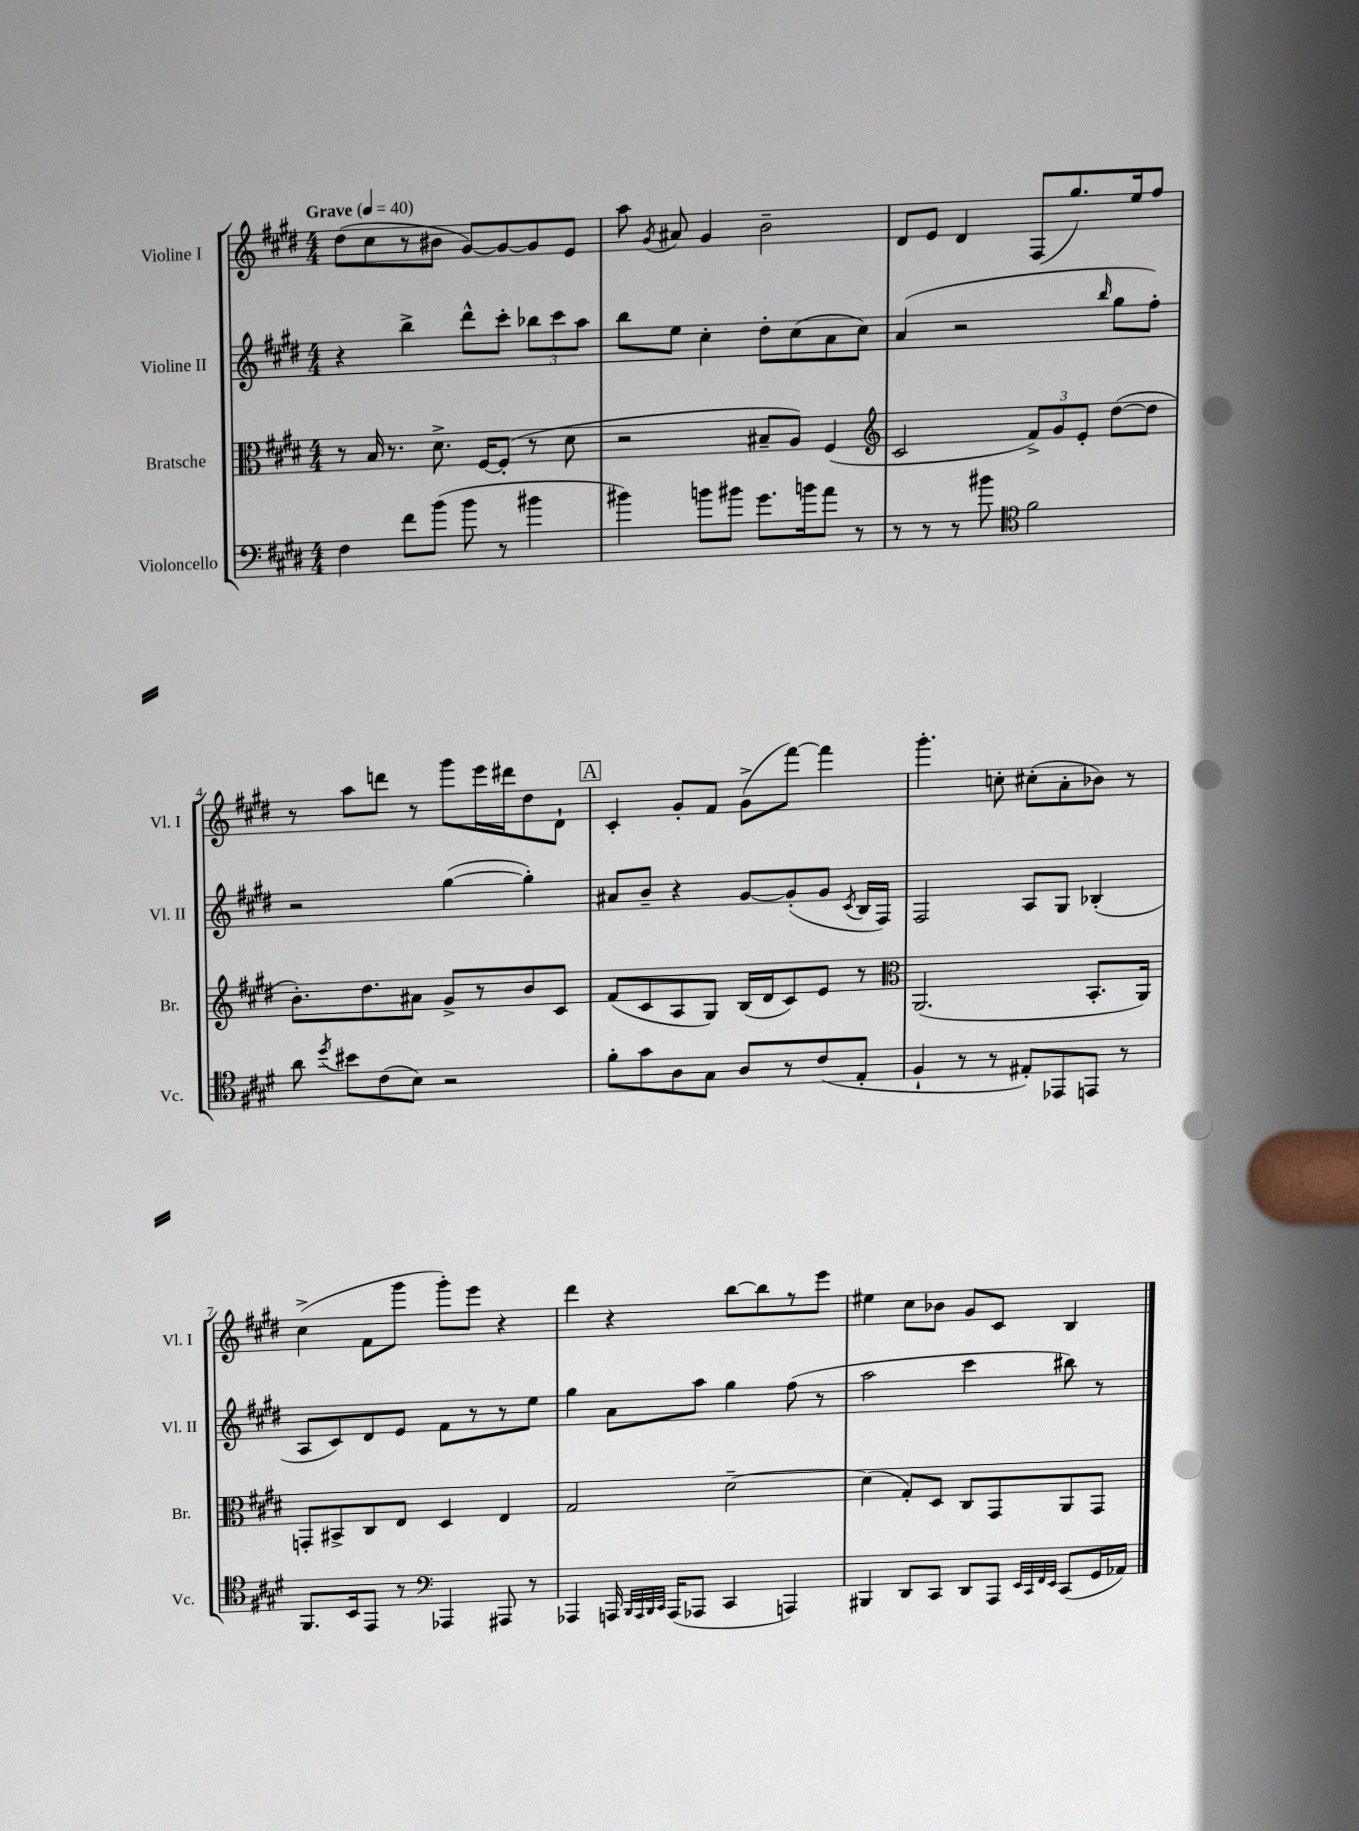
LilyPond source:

<<
\new StaffGroup <<
\new Staff = "s0" \with { instrumentName = "Violine I" shortInstrumentName = "Vl. I" } {
    \clef treble \key e \major \numericTimeSignature \time 4/4 \tempo "Grave" 4 = 40
    \autoBeamOff dis''8[( cis''8 r8 bis'8] gis'8[~) gis'8~ gis'8 e'8] |
    a''8 \acciaccatura { gis'8 } ais'8 gis'4 b'2-- |
    dis'8[ e'8] dis'4 fis8[( gis''8.) e''16 fis''8] |
    r8 a''8[ d'''8] r8 gis'''8[ e'''16 dis'''16 dis''8 dis'8]-! |
    \mark \markup { \box "A" } cis'4-. gis'8[-. fis'8] gis'8[->( fis'''8]~) fis'''4 |
    gis'''4.-. c''8-. cis''8[-.( a'8-. bes'8]) r8 |
    cis''4->( fis'8[ gis'''8] gis'''8[-.) e'''8] r4 |
    dis'''4 r4 b''8[~ b''8 r8 e'''8] |
    eis''4 cis''8[ bes'8] gis'8[ cis'8] b4 \bar "|." |
}
\new Staff = "s1" \with { instrumentName = "Violine II" shortInstrumentName = "Vl. II" } {
    \clef treble \key e \major \numericTimeSignature \time 4/4
    \autoBeamOff r4 b''4-> dis'''8[-^ cis'''8]-. \tuplet 3/2 { bes''8[ cis'''8 a''8] } |
    b''8[ e''8] cis''4-. dis''8[-. cis''8( a'8 cis''8]) |
    a'4( r2 \grace { b''16 } gis''8[ fis''8]-.) |
    r2 gis''4~( gis''4-.) |
    \mark \markup { \box "A" } ais'8[ b'8]-- r4 gis'8[~ gis'8-.( gis'8] \acciaccatura { cis'8 } b16[ fis16]) |
    fis2 a8[ gis8] bes4-.( |
    a8[ cis'8) dis'8 e'8] fis'8[ r8 r8 e''8] |
    gis''4 a'8[ a''8] gis''4 fis''8( r8 |
    a''2 cis'''4 bis''8) r8 \bar "|." |
}
\new Staff = "s2" \with { instrumentName = "Bratsche" shortInstrumentName = "Br." } {
    \clef alto \key e \major \numericTimeSignature \time 4/4
    \autoBeamOff r8 b16 r8. dis'8.-> fis16[~ fis8]-.( r8 dis'8 |
    r2 bis8[-- a8]) fis4( |
    \clef treble cis'2 \tuplet 3/2 { fis'8[->) gis'8 e'8]-. } dis''8[~( dis''8] |
    b'8.[-.) dis''8. ais'8] gis'8[-> r8 b'8 cis'8] |
    \mark \markup { \box "A" } fis'8[( cis'8 a8 gis8]) b16[( dis'16 cis'8) e'8] r8 |
    \clef alto a,2.( b,8.[-. a,16]) |
    g,8[-. bis,8-> cis8 e8] dis4 e4 |
    gis2 dis'2~-- |
    dis'4( gis8[-.) dis8] cis8[ gis,8 a,8 gis,8] \bar "|." |
}
\new Staff = "s3" \with { instrumentName = "Violoncello" shortInstrumentName = "Vc." } {
    \clef bass \key e \major \numericTimeSignature \time 4/4
    \autoBeamOff fis4 fis'8[ b'8]( b'8 r8 bis'4 |
    bis'4) b'8[ bis'8] gis'8.[ b'16 a'8] r8 |
    r8 r8 r8 bis'8 \clef tenor fis'2 |
    a'8 \acciaccatura { dis''8 } bis'8[ cis'8( b8]) r2 |
    \mark \markup { \box "A" } fis'8[-. gis'8 a8 gis8] a8[ r8 cis'8( e8]-. |
    fis4-! r8 r8 eis8[-.) ees,8 e,8] r8 |
    fis,8.[ b,16 e,8] r8 \clef bass aes,,4 ais,,8 r8 |
    aes,,4 a,,16 \grace { b,,32[ a,,32 b,,32 cis,32] } a,,16[( aes,,8] cis,4 a,,4) |
    bis,,4 dis,8[ cis,8] dis,8[ a,,8] \grace { e,32[ cis,32 fis,32 e,32] } cis,8[( gis,16 aes,16]) \bar "|." |
}
>>
>>
